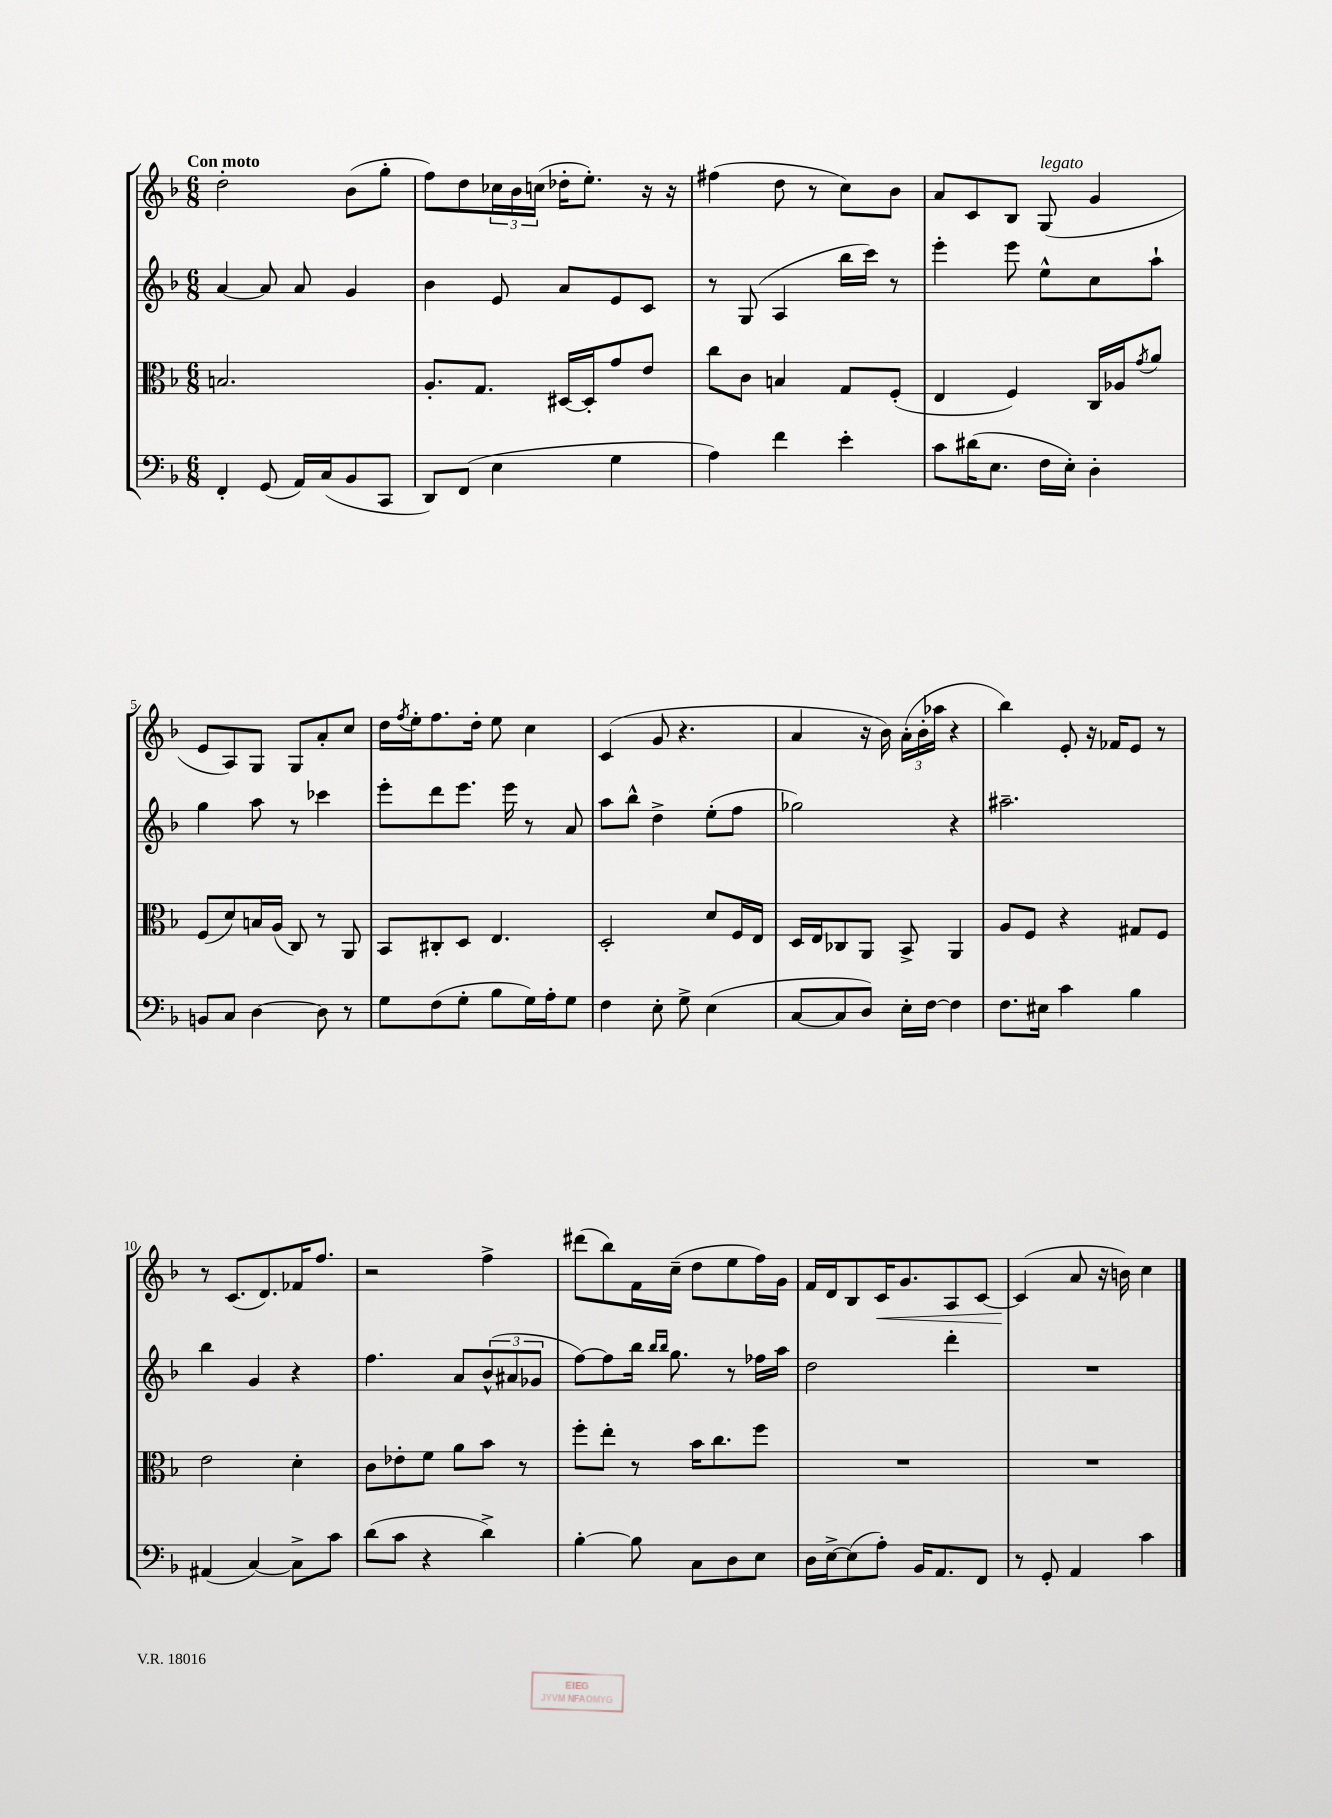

**kern	**kern	**kern	**kern
*staff4	*staff3	*staff2	*staff1
*clefF4	*clefC3	*clefG2	*clefG2
*k[b-]	*k[b-]	*k[b-]	*k[b-]
*M6/8	*M6/8	*M6/8	*M6/8
4FF'/	2.B/	[4a/	2dd'\
(8GG/	.	8a/]	.
16AA/LL)	.	8a/	.
(16C/J	.	.	.
8BB-/	.	4g/	(8b-\L
8CC/J	.	.	8gg'\J
=	=	=	=
8DD/L)	8.A'/L	4b-\	8ff\L)
(8FF/J	.	.	8dd\
.	8.G/J	.	.
4E\	.	8e/	24cc-\L
.	.	.	24b-\
.	.	.	(24cc\JJ
.	[16D#/LL	8a/L	16dd-'\LK
.	16D#'/]J	.	8.ee'\J)
4G\	8g/	8e/	.
.	8e/J	8c/J	16r
.	.	.	16r
=	=	=	=
4A\)	8cc\L	8r	(4ff#\
.	8c\J	(8G/	.
4f\	4B/	4A/	8dd\
.	.	.	8r
4e'\	8G/L	16bb-\LL	8cc\L)
.	.	16ccc\JJ)	.
.	(8F'/J	8r	8b-\J
=	=	=	=
8c\L	4E/	4eee'\	8a/L
(16d#\K	.	.	8c/
8.E\J	.	.	.
.	4F/)	8eee\	8B-/J
16F\LL	.	8ee^^\L	(8G/
16E'\JJ)	.	.	.
4D'\	16C/LL	8cc\	4g/
.	16A-/J	.	.
.	8qg/	.	.
.	8a/J	8aa`\J	.
=	=	=	=
8BB/L	(8F/L	4gg\	8e/L
8C/J	8d/)	.	8A/)
[4D\	16B/L	8aa\	8G/J
.	(16A/JJ	.	.
.	8C/)	8r	8G/L
8D\]	8r	4ccc-\	8a'/
8r	8AA/	.	8cc/J
=	=	=	=
8G\L	8BB-/L	8eee'\L	16dd\LL
.	.	.	8qff/
.	.	.	16ee'\J
(8F\	8C#'/	8ddd\	8.ff\
8G'\J	8D/J	8.eee\J	.
.	.	.	16dd'\Jk
8B-\L	4.E/	.	8ee\
.	.	16eee\	.
16G\L)	.	8r	4cc\
16A'\J	.	.	.
8G\J	.	8a/	.
=	=	=	=
4F\	2D'/	8aa\L	(4c/
.	.	8bb-^^\J	.
8E'\	.	4dd^\	8g/
8G^\	.	.	4.r
(4E\	8d/L	(8ee'\L	.
.	16F/L	8ff\J	.
.	16E/JJ	.	.
=	=	=	=
[8C/L	16D/LL	2gg-\)	4a/
.	16E/J	.	.
8C/]	8C-/	.	.
8D/J)	8AA/J	.	16r
.	.	.	16b-\)
16E'\LL	8BB-^/	.	(24a'\LL
.	.	.	24b-'\
[16F\JJ	.	.	.
.	.	.	24aa-\JJ
4F\]	4AA/	4r	4r
=	=	=	=
8.F\L	8A/L	2.aa#~\	4bb-\)
.	8F/J	.	.
16E#\Jk	.	.	.
4c\	4r	.	8e'/
.	.	.	16r
.	.	.	16f-/LK
4B-\	8G#/L	.	8e/J
.	8F/J	.	8r
=	=	=	=
(4AA#/	2e\	4bb-\	8r
.	.	.	(8.c/L
[4C/)	.	4g/	.
.	.	.	8.d/)
8C^\]L	4d'\	4r	16f-/K
.	.	.	8.ff/J
8c\J	.	.	.
=	=	=	=
(8d\L	8c\L	4.ff\	2r
8c\J	8e-'\	.	.
4r	8f\J	.	.
.	8a\L	8a/L	.
4d^\)	8b-\J	(12b-^^/	4ff^\
.	.	12a#/	.
.	8r	.	.
.	.	12g-/J	.
=	=	=	=
[4B-'\	8ff'\L	[8ff\L)	(8ddd#\L
.	8ee'\J	8ff\]	8bb-\)
8B-\]	8r	16bb-\Jk	16f\L
.	.	16qqbb-/LL	.
.	.	16qqbb-/JJ	.
.	.	8.gg\	(16cc~\JJ
8C\L	16b-\LK	.	8dd\L
.	8.cc\	.	.
8D\	.	8r	8ee\
8E\J	8ff\J	16ff-\LL	16ff\L)
.	.	16aa\JJ	16g\JJ
=	=	=	=
16D\LL	2.r	2dd\	16f/LL
[16E^\J	.	.	16d/J
(8E\]	.	.	8B-/
8A'\J)	.	.	16c/K
.	.	.	8.g/
16BB-/LK	.	.	.
8.AA/	.	.	.
.	.	4ddd'\	8A/
8FF/J	.	.	[8c/J
=	=	=	=
8r	2.r	2.r	(4c/]
8GG'/	.	.	.
4AA/	.	.	8a/
.	.	.	16r
.	.	.	16b\)
4c\	.	.	4cc\
==	==	==	==
*-	*-	*-	*-
